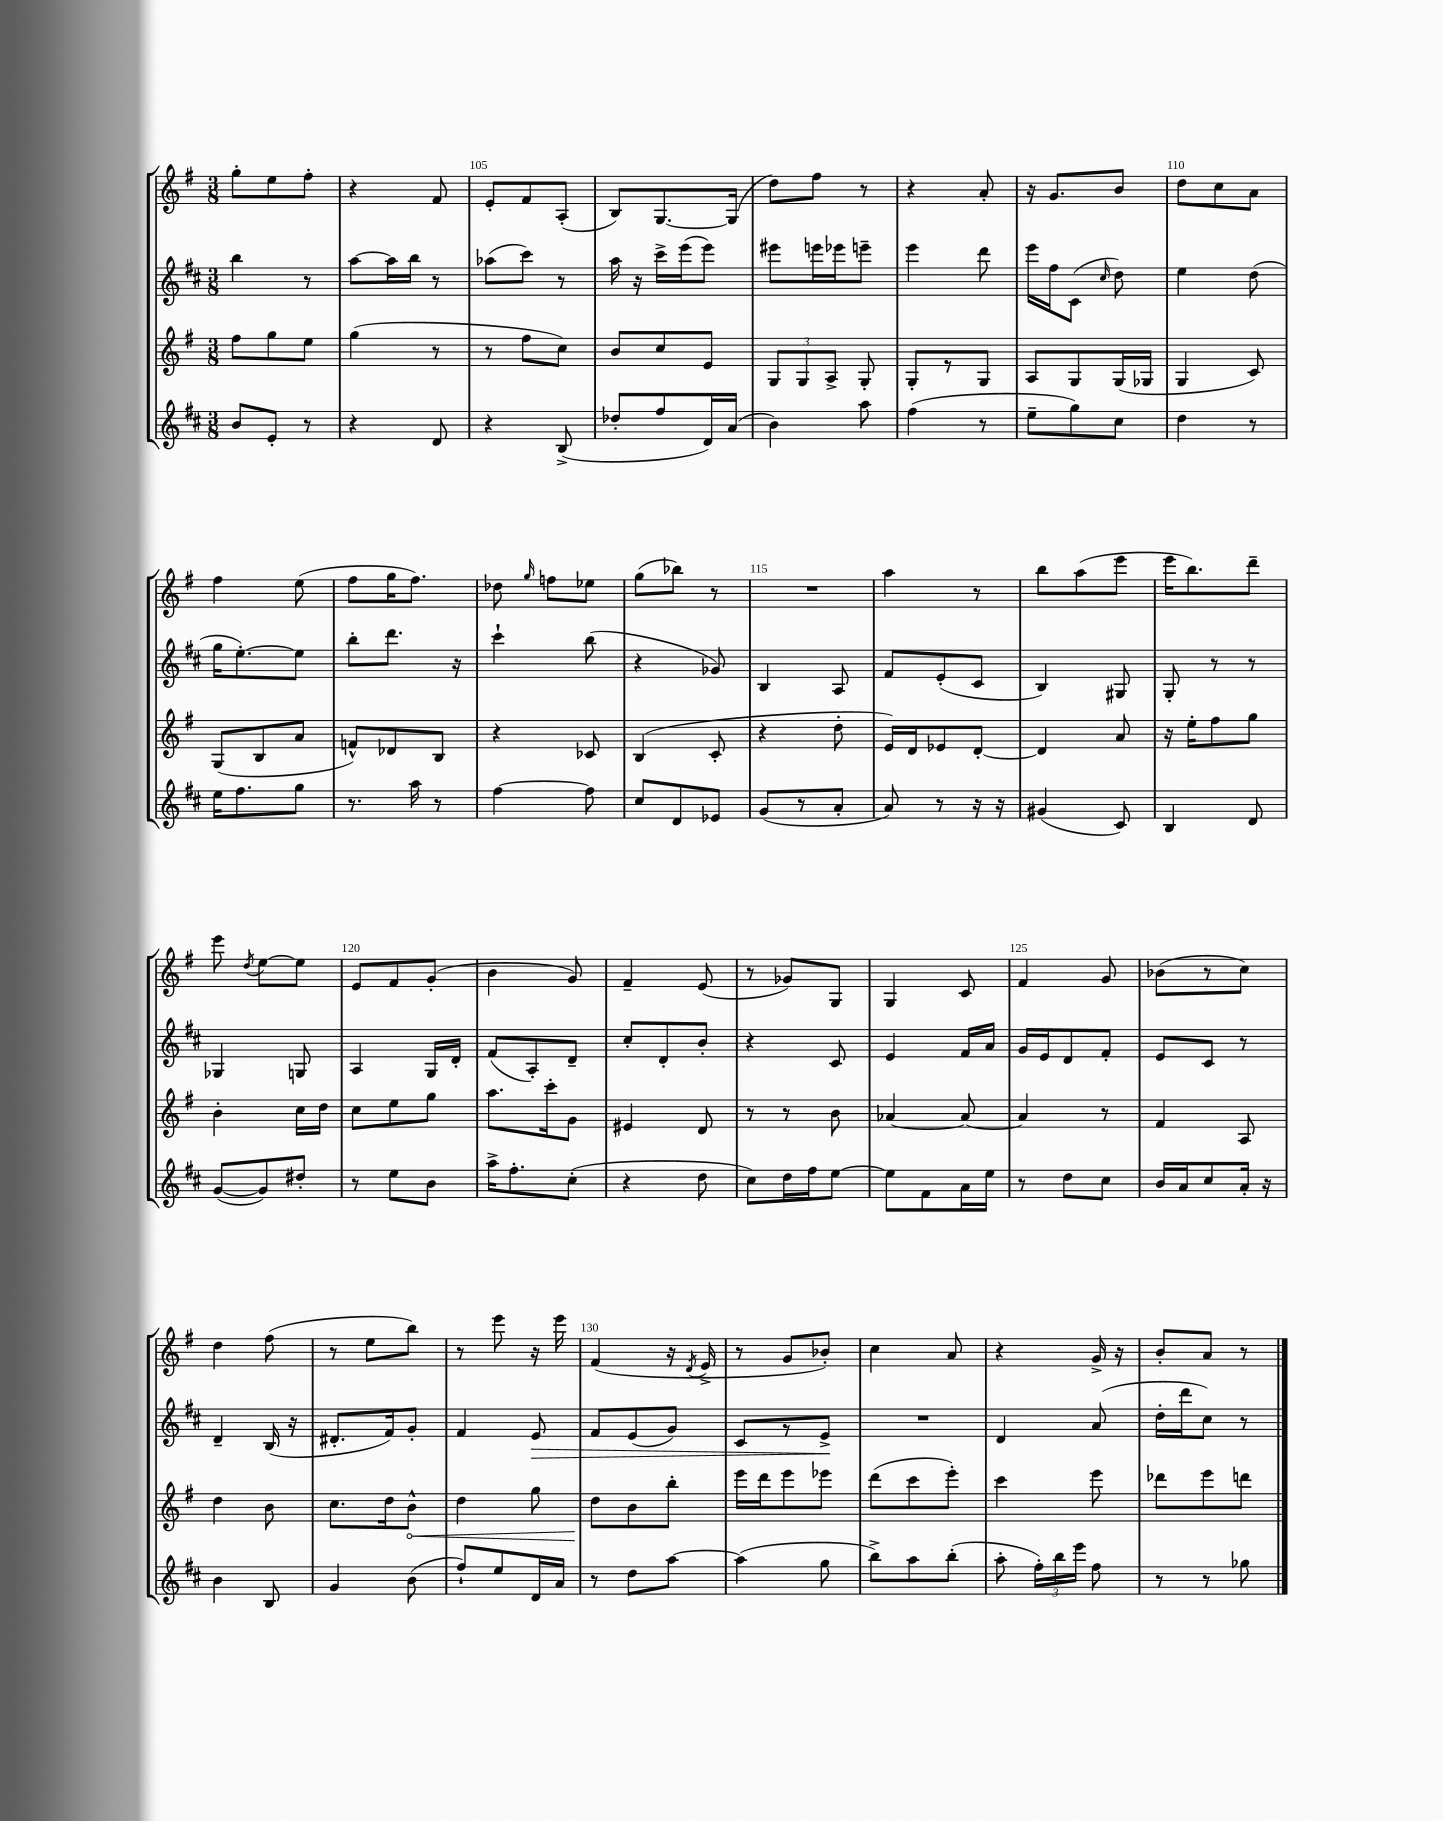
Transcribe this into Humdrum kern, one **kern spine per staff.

**kern	**kern	**dynam	**kern	**dynam	**kern
*part4	*part3	*part3	*part2	*part2	*part1
*staff4	*staff3	*staff3	*staff2	*staff2	*staff1
*clefG2	*clefG2	*	*clefG2	*	*clefG2
*k[f#c#]	*k[f#]	*	*k[f#c#]	*	*k[f#]
*M3/8	*M3/8	*	*M3/8	*	*M3/8
=103	=103	=103	=103	=103	=103
8b/L	8ff#\L	.	4bb\	.	8gg'\L
8e'/J	8gg\	.	.	.	8ee\
8r	8ee\J	.	8r	.	8ff#'\J
=104	=104	=104	=104	=104	=104
4r	(4gg\	.	[8aa\L	.	4r
.	.	.	16aa\L]	.	.
.	.	.	16bb\JJ	.	.
8d/	8r	.	8r	.	8f#/
=105	=105	=105	=105	=105	=105
4r	8r	.	(8aa-X\L	.	8e'/L
.	8ff#\L	.	8ccc#\J)	.	8f#/
(8B^/	8cc\J)	.	8r	.	(8A'/J
=106	=106	=106	=106	=106	=106
8dd-X'/L	8b/L	.	16aa\	.	8B/L)
.	.	.	16r	.	.
8ff#/	8cc/	.	16ccc#^\LL	.	[8.G/
.	.	.	(16eee\J	.	.
16d/L)	8e/J	.	8eee\J)	.	.
(16a/JJ	.	.	.	.	(16G/Jk]
=107	=107	=107	=107	=107	=107
4b\)	12G/L	.	8eee#X\L	.	8dd\L)
.	12G/	.	.	.	.
.	.	.	16eeen\L	.	8ff#\J
.	12A^/J	.	.	.	.
.	.	.	16eee-X\J	.	.
8aa\	8G'/	.	8eeen~\J	.	8r
=108	=108	=108	=108	=108	=108
(4ff#\	8G'/L	.	4eee\	.	4r
.	8r	.	.	.	.
8r	8G/J	.	8ddd\	.	8a'/
=109	=109	=109	=109	=109	=109
8ee~\L	8A/L	.	16eee\LL	.	16r
.	.	.	16ff#\J	.	8.g/L
8gg\)	8G/	.	(8c#\J	.	.
.	.	.	16qqcc#/	.	.
8cc#\J	(16G/L	.	8dd\)	.	8b/J
.	16G-X/JJ	.	.	.	.
=110	=110	=110	=110	=110	=110
4dd\	4G/	.	4ee\	.	8dd\L
.	.	.	.	.	8cc\
8r	8c/)	.	(8dd\	.	8a\J
!!LO:LB:g=z
=111	=111	=111	=111	=111	=111
16ee\KL	(8G/L	.	16gg\KL	.	4ff#\
8.ff#\	.	.	[8.ee'\)	.	.
.	8B/	.	.	.	.
8gg\J	8a/J	.	8ee\J]	.	(8ee\
=112	=112	=112	=112	=112	=112
8.r	8fn^^/L)	.	8bb'\L	.	8ff#\L
.	8d-X/	.	8.ddd\J	.	16gg\K
16aa\	.	.	.	.	8.ff#\J)
8r	8B/J	.	.	.	.
.	.	.	16r	.	.
=113	=113	=113	=113	=113	=113
[4ff#\	4r	.	4ccc#`\	.	8dd-X\
.	.	.	.	.	16qqgg/
.	.	.	.	.	8ffn\L
8ff#\]	8c-X/	.	(8bb\	.	8ee-X\J
=114	=114	=114	=114	=114	=114
8cc#/L	(4B/	.	4r	.	(8gg\L
8d/	.	.	.	.	8bb-X\J)
8e-X/J	8c'/	.	8g-X/)	.	8r
=115	=115	=115	=115	=115	=115
(8g/L	4r	.	4B/	.	4.r
8r	.	.	.	.	.
8a'/J	8dd'\	.	8A/	.	.
=116	=116	=116	=116	=116	=116
8a/)	16e/LL)	.	8f#/L	.	4aa\
.	16d/J	.	.	.	.
8r	8e-X/	.	(8e'/	.	.
16r	[8d'/J	.	8c#/J	.	8r
16r	.	.	.	.	.
=117	=117	=117	=117	=117	=117
(4g#X/	4d/]	.	4B/)	.	8bb\L
.	.	.	.	.	(8aa\
8c#/)	8a/	.	8G#X/	.	8eee\J
=118	=118	=118	=118	=118	=118
4B/	16r	.	8G'/	.	16eee\KL
.	16ee'\KL	.	.	.	8.bb\)
.	8ff#\	.	8r	.	.
8d/	8gg\J	.	8r	.	8ddd~\J
!!LO:LB:g=z
=119	=119	=119	=119	=119	=119
([8g/L	4b'\	.	4G-X/	.	8eee\
.	.	.	.	.	8qdd/
8g/])	.	.	.	.	[8ee\L
8dd#X'/J	16cc\LL	.	8Gn/	.	8ee\J]
.	16dd\JJ	.	.	.	.
=120	=120	=120	=120	=120	=120
8r	8cc\L	.	4A/	.	8e/L
8ee\L	8ee\	.	.	.	8f#/
8b\J	8gg\J	.	16G/LL	.	(8g'/J
.	.	.	16d'/JJ	.	.
=121	=121	=121	=121	=121	=121
16aa^\KL	8.aa\L	.	(8f#/L	.	4b\
8.ff#'\	.	.	.	.	.
.	.	.	8A'/)	.	.
.	16ccc'\k	.	.	.	.
(8cc#'\J	8g\J	.	8d~/J	.	8g/)
=122	=122	=122	=122	=122	=122
4r	4e#X/	.	8cc#'/L	.	4f#~/
.	.	.	8d'/	.	.
8dd\	8d/	.	8b'/J	.	(8e/
=123	=123	=123	=123	=123	=123
8cc#\L)	8r	.	4r	.	8r
16dd\L	8r	.	.	.	8g-X/L)
16ff#\J	.	.	.	.	.
[8ee\J	8b\	.	8c#/	.	8G/J
=124	=124	=124	=124	=124	=124
8ee\L]	[4a-X/	.	4e/	.	4G/
8f#\	.	.	.	.	.
16a\L	8a-/_	.	16f#/LL	.	8c/
16ee\JJ	.	.	16a/JJ	.	.
=125	=125	=125	=125	=125	=125
8r	4a-/]	.	16g/LL	.	4f#/
.	.	.	16e/J	.	.
8dd\L	.	.	8d/	.	.
8cc#\J	8r	.	8f#'/J	.	8g/
=126	=126	=126	=126	=126	=126
16b/LL	4f#/	.	8e/L	.	(8b-X\L
16a/J	.	.	.	.	.
8cc#/	.	.	8c#/J	.	8r
16a'/Jk	8A/	.	8r	.	8cc\J)
16r	.	.	.	.	.
!!LO:LB:g=z
=127	=127	=127	=127	=127	=127
4b\	4dd\	.	4d~/	.	4dd\
8B/	8b\	.	(16B/	.	(8ff#\
.	.	.	16r	.	.
=128	=128	=128	=128	=128	=128
4g/	8.cc\L	.	8.d#X'/L	.	8r
.	.	.	.	.	8ee\L
.	16dd\k	.	16f#/k)	.	.
!	!	!LO:HP:b	!	!	!
(8b\	8b^^\J	<	8g'/J	.	8bb\J)
=129	=129	=129	=129	=129	=129
8ff#`/L)	4dd\	.	4f#/	.	8r
8ee/	.	.	.	.	8eee\
!	!	!	!	!LO:HP:b	!
16d/L	8gg\	.	8e/	>	16r
16a/JJ	.	.	.	.	16eee\
=130	=130	=130	=130	=130	=130
8r	8dd\L	.	8f#/L	.	(4f#/
8dd\L	8b\	[	(8e/	.	.
[8aa\J	8bb'\J	.	8g/J)	.	16r
.	.	.	.	.	8qd/
.	.	.	.	.	16e^/
=131	=131	=131	=131	=131	=131
(4aa\]	16eee\LL	.	8c#/L	.	8r
.	16ddd\J	.	.	.	.
.	8eee\	.	8r	.	8g/L
8gg\	8eee-X\J	.	8e^/J	.	8b-X'/J)
.	.	.	.	]	.
=132	=132	=132	=132	=132	=132
8bb^\L)	(8ddd\L	.	4.r	.	4cc\
8aa\	8ccc\	.	.	.	.
(8bb'\J	8eee'\J)	.	.	.	8a/
=133	=133	=133	=133	=133	=133
8aa'\	4ccc\	.	4d/	.	4r
24ff#'\LL)	.	.	.	.	.
24bb\	.	.	.	.	.
24eee\JJ	.	.	.	.	.
8ff#\	8eee\	.	(8a/	.	16g^/
.	.	.	.	.	16r
=134	=134	=134	=134	=134	=134
8r	8ddd-X\L	.	16dd'\LL	.	8b'/L
.	.	.	16ddd\J	.	.
8r	8eee\	.	8cc#\J)	.	8a/J
8gg-X\	8dddn\J	.	8r	.	8r
==	==	==	==	==	==
*-	*-	*-	*-	*-	*-
